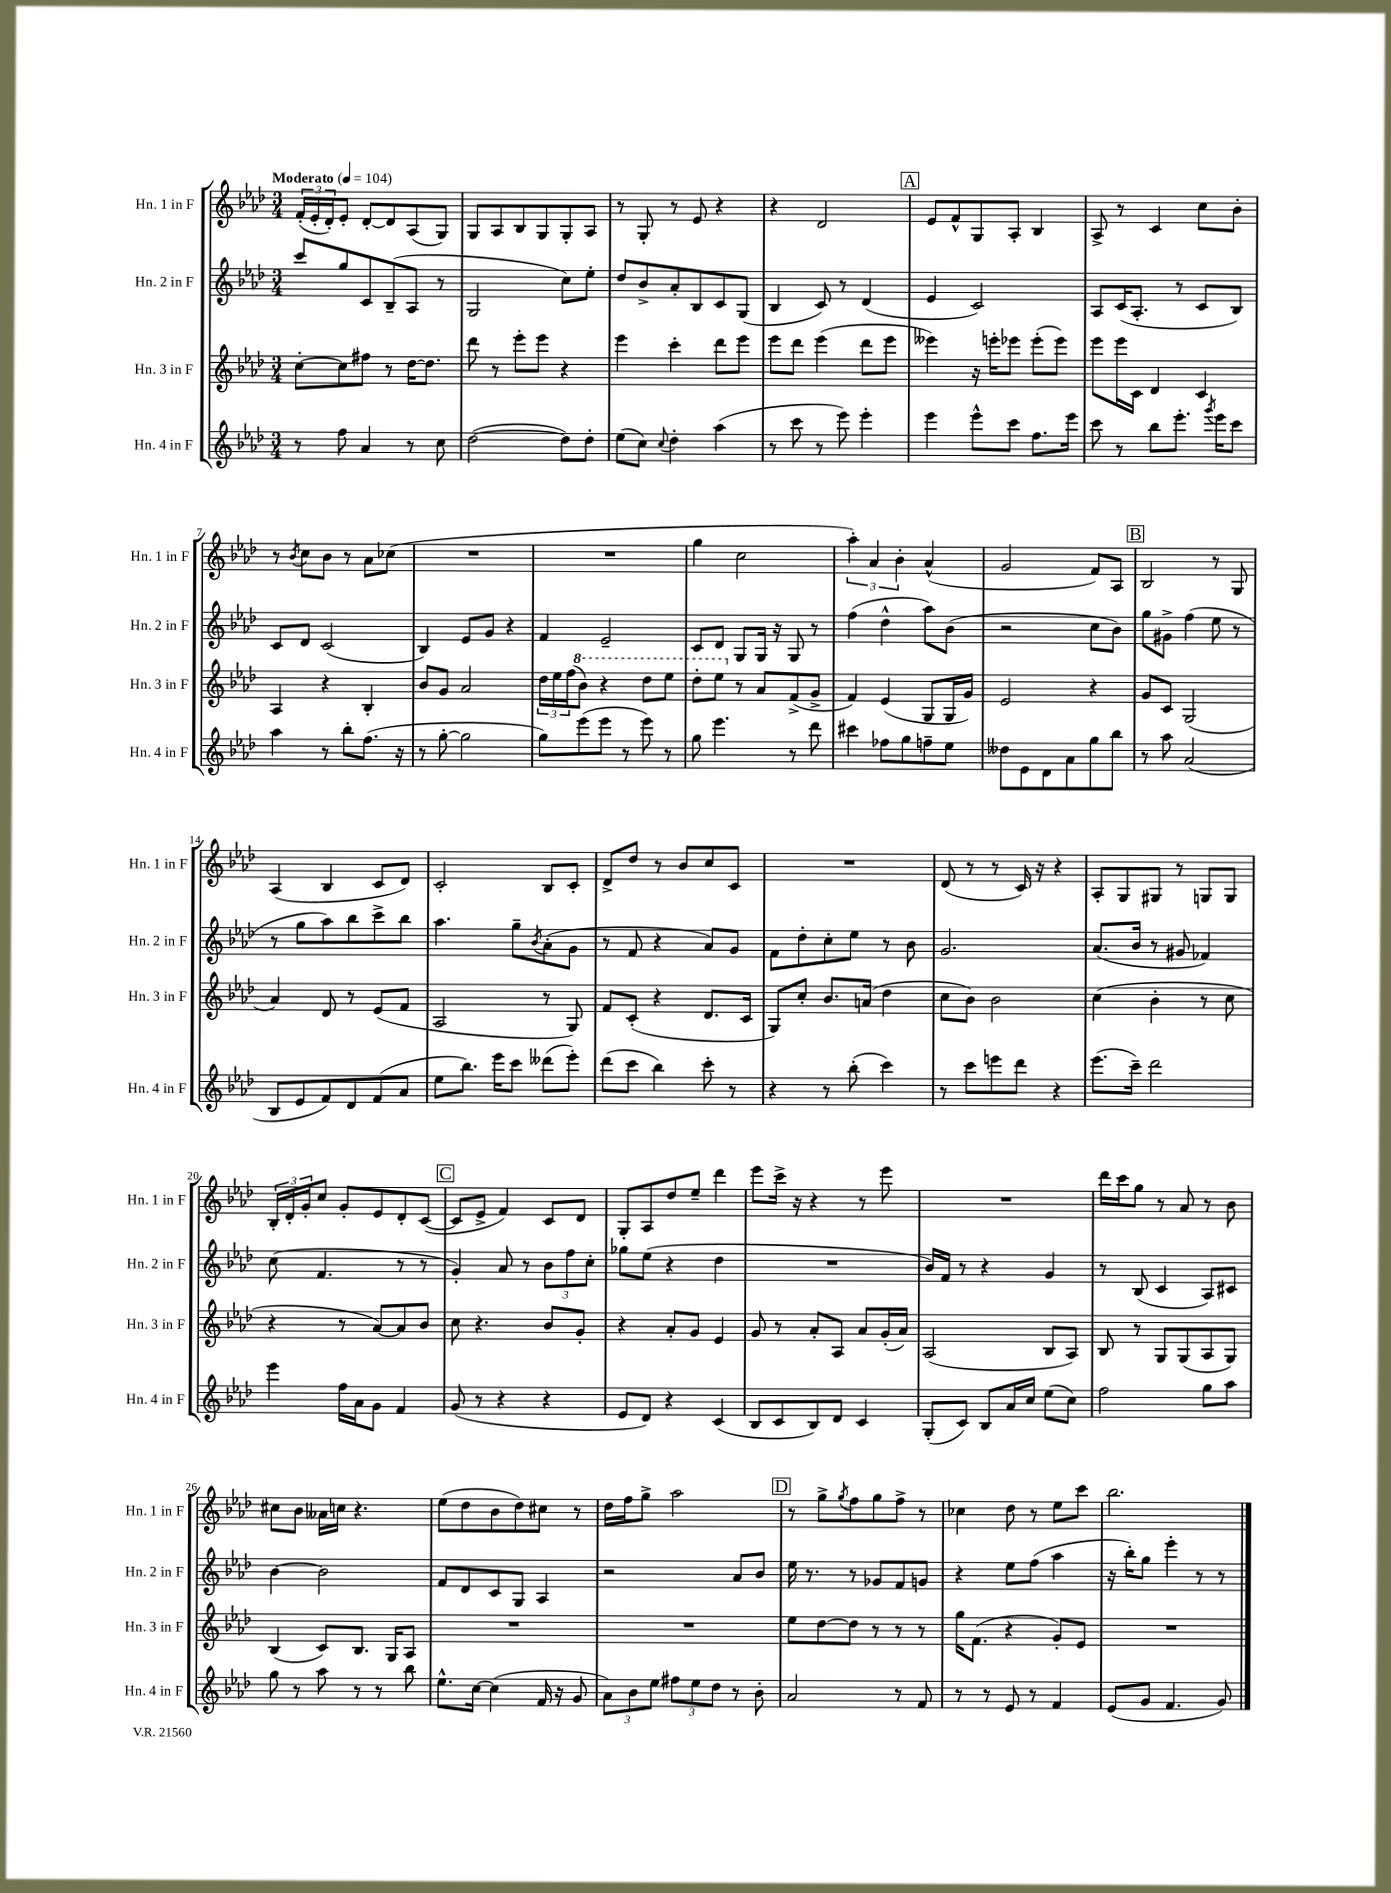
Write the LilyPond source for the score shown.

<<
\new StaffGroup <<
\new Staff = "s0" \with { instrumentName = "Hn. 1 in F" shortInstrumentName = "Hn. 1 in F" } {
    \clef treble \key aes \major \numericTimeSignature \time 3/4 \tempo "Moderato" 4 = 104
    \tuplet 3/2 { f'16-.( ees'16-. des'16-.) } ees'8-. des'8~-. des'8 aes8( g8) |
    g8 aes8 bes8 g8 g8-. aes8 |
    r8 g8-. r8 ees'8 r4 |
    r4 des'2 |
    \mark \markup { \box "A" } ees'8 f'8-^ g8 aes8-. bes4 |
    aes8-> r8 c'4 c''8 bes'8-. |
    r8 \acciaccatura { bes'8 } c''8 bes'8 r8 aes'8 ces''8( |
    R2. |
    R2. |
    g''4 c''2 |
    \tuplet 3/2 { aes''4-.) aes'4 bes'4-. } aes'4-^( |
    g'2 f'8) aes8 |
    \mark \markup { \box "B" } bes2 r8 g8 |
    aes4( bes4 c'8 des'8) |
    c'2-. bes8 c'8-. |
    des'8-> des''8 r8 bes'8 c''8 c'8 |
    R2. |
    des'8( r8 r8 c'16) r16 r4 |
    aes8-. g8 gis8 r8 g8 g8 |
    \tuplet 3/2 { bes16-. des'16-. g'16-. } c''8 g'8-. ees'8 des'8-. c'8~( |
    \mark \markup { \box "C" } c'8 ees'8-> f'4) c'8 des'8 |
    g8-. aes8 des''8 ees''8-- des'''4 |
    ees'''8 c'''16-> r16 r4 r8 ees'''8 |
    R2. |
    des'''16 c'''16 g''8 r8 aes'8 r8 bes'8 |
    cis''8 bes'8 aeses'16 c''16 r4. |
    ees''8( des''8 bes'8 des''8) cis''8 r8 |
    des''16 f''16 g''8-> aes''2 |
    \mark \markup { \box "D" } r8 g''8-> \acciaccatura { g''8 } f''8 g''8 f''8-> r8 |
    ces''4 des''8 r8 ees''8 c'''8 |
    bes''2. \bar "|." |
}
\new Staff = "s1" \with { instrumentName = "Hn. 2 in F" shortInstrumentName = "Hn. 2 in F" } {
    \clef treble \key aes \major \numericTimeSignature \time 3/4
    c'''8 g''8 c'8 bes8--( aes8 r8 |
    g2 c''8) ees''8-. |
    des''8 bes'8-> aes'8-. bes8 c'8 g8( |
    bes4 c'8) r8 des'4( |
    \mark \markup { \box "A" } ees'4 c'2) |
    aes8 c'16( aes8.-. r8 c'8 bes8) |
    c'8 des'8 c'2( |
    bes4) ees'8 g'8 r4 |
    f'4 ees'2-- |
    c'8 des'8 g8 g16 r16 g8 r8 |
    f''4( des''4-^ aes''8) bes'8( |
    r2 c''8 bes'8) |
    \mark \markup { \box "B" } g''8 gis'8-> f''4( ees''8 r8 |
    r8 g''8 aes''8) bes''8 c'''8-> bes''8 |
    aes''4. g''8-- \acciaccatura { bes'8 } aes'8-.( g'8 |
    r8 f'8 r4 aes'8) g'8 |
    f'8 des''8-. c''8-. ees''8 r8 bes'8 |
    g'2. |
    aes'8.( bes'16 r8 gis'8 fes'4) |
    c''8( f'4. r8 r8 |
    \mark \markup { \box "C" } g'4-.) aes'8 r8 \tuplet 3/2 { bes'8 f''8 c''8-. } |
    ges''8 ees''8( r4 des''4 |
    R2. |
    bes'16) f'16 r8 r4 g'4 |
    r8 bes8( c'4 aes8) cis'8 |
    bes'4~ bes'2 |
    f'8 des'8 c'8 g8 aes4 |
    r2 aes'8 bes'8 |
    \mark \markup { \box "D" } ees''16 r8. r8 ges'8 f'8 g'8 |
    r4 ees''8 f''8( aes''4 |
    r16 bes''16-.) g''8 ees'''4-. r8 r8 \bar "|." |
}
\new Staff = "s2" \with { instrumentName = "Hn. 3 in F" shortInstrumentName = "Hn. 3 in F" } {
    \clef treble \key aes \major \numericTimeSignature \time 3/4
    c''8~-. c''8 fis''8 r8 des''16~ des''8. |
    des'''8 r8 ees'''8-. ees'''8 r4 |
    ees'''4 c'''4-. des'''8 ees'''8 |
    ees'''8 des'''8 ees'''4( des'''8 ees'''8 |
    \mark \markup { \box "A" } eeses'''4) r16 e'''16-. ees'''8 ees'''8-.( ees'''8) |
    ees'''8 ees'''16 c'16 des'4 c'4 |
    aes4 r4 bes4-. |
    bes'8 g'8 aes'2 |
    \tuplet 3/2 { des''16 ees''16 f''16( } \ottava #1 bes''8) r4 des'''8 ees'''8 |
    des'''8-. ees'''8 \ottava #0 r8 aes'8 f'8->( g'8-> |
    f'4) ees'4( g8 g16 g'16) |
    ees'2 r4 |
    \mark \markup { \box "B" } g'8 c'8 g2( |
    aes'4) des'8 r8 ees'8( f'8 |
    aes2 r8 g8) |
    f'8 c'8-.( r4 des'8. c'16 |
    g8) c''8-. bes'8. a'16( des''4 |
    c''8 bes'8) bes'2 |
    c''4( bes'4-. r8 c''8 |
    r4 r8 aes'8~) aes'8 bes'8 |
    \mark \markup { \box "C" } c''8 r4. bes'8 g'8-. |
    r4 aes'8-. g'8 ees'4 |
    g'8 r8 aes'8-. aes8 aes'8 g'16-.( aes'16) |
    aes2( bes8 aes8) |
    bes8 r8 g8 g8( aes8 g8) |
    bes4( c'8) bes8. g16 aes8 |
    R2. |
    R2. |
    \mark \markup { \box "D" } ees''8 des''8~ des''8 r8 r8 r8 |
    g''16 f'8.( r4 g'8-.) ees'8 |
    R2. \bar "|." |
}
\new Staff = "s3" \with { instrumentName = "Hn. 4 in F" shortInstrumentName = "Hn. 4 in F" } {
    \clef treble \key aes \major \numericTimeSignature \time 3/4
    r8 f''8 aes'4 r8 c''8 |
    des''2~( des''8) des''8-. |
    ees''8( c''8) \appoggiatura { c''8 } des''4-. aes''4( |
    r8 c'''8 r8 ees'''8) ees'''4-. |
    \mark \markup { \box "A" } ees'''4 ees'''8-^ c'''8 f''8. ees'''16 |
    c'''8 r8 bes''8 ees'''8.-. \acciaccatura { g'''8 } ees'''16 c'''8 |
    aes''4 r8 bes''8-. f''8.( r16 |
    r8 g''8~-. g''2 |
    g''8) ees'''8( ees'''8 r8 ees'''8) r8 |
    g''8 ees'''4. r8 des'''8 |
    cis'''4 fes''8 g''8 f''8-- ees''8 |
    deses''8 ees'8 des'8 aes'8 g''8 bes''8 |
    \mark \markup { \box "B" } r8 aes''8 aes'2( |
    bes8 ees'8 f'8) des'8 f'8( aes'8 |
    ees''8 bes''8.) ees'''16 c'''8 deses'''8( ees'''8-.) |
    des'''8( c'''8 bes''4) c'''8-. r8 |
    r4 r8 bes''8-.( c'''4) |
    r8 c'''8 e'''8 des'''8 r4 |
    ees'''8.( c'''16--) des'''2 |
    ees'''4 f''16 aes'16 g'8 f'4 |
    \mark \markup { \box "C" } g'8( r8 r4 r4 |
    ees'8 des'8) r4 c'4( |
    bes8 c'8 bes8) des'8 c'4 |
    g8-.( c'8) bes8 aes'16 c''16 ees''8( c''8) |
    f''2 g''8 aes''8 |
    g''8 r8 aes''8 r8 r8 bes''8 |
    ees''8.-^ c''16~ c''4( f'16 r16 g'8 |
    \tuplet 3/2 { aes'8) bes'8 ees''8 } \tuplet 3/2 { fis''8 ees''8 des''8 } r8 bes'8-. |
    \mark \markup { \box "D" } aes'2 r8 f'8 |
    r8 r8 ees'8 r8 f'4 |
    ees'8( g'8 f'4. g'8) \bar "|." |
}
>>
>>
